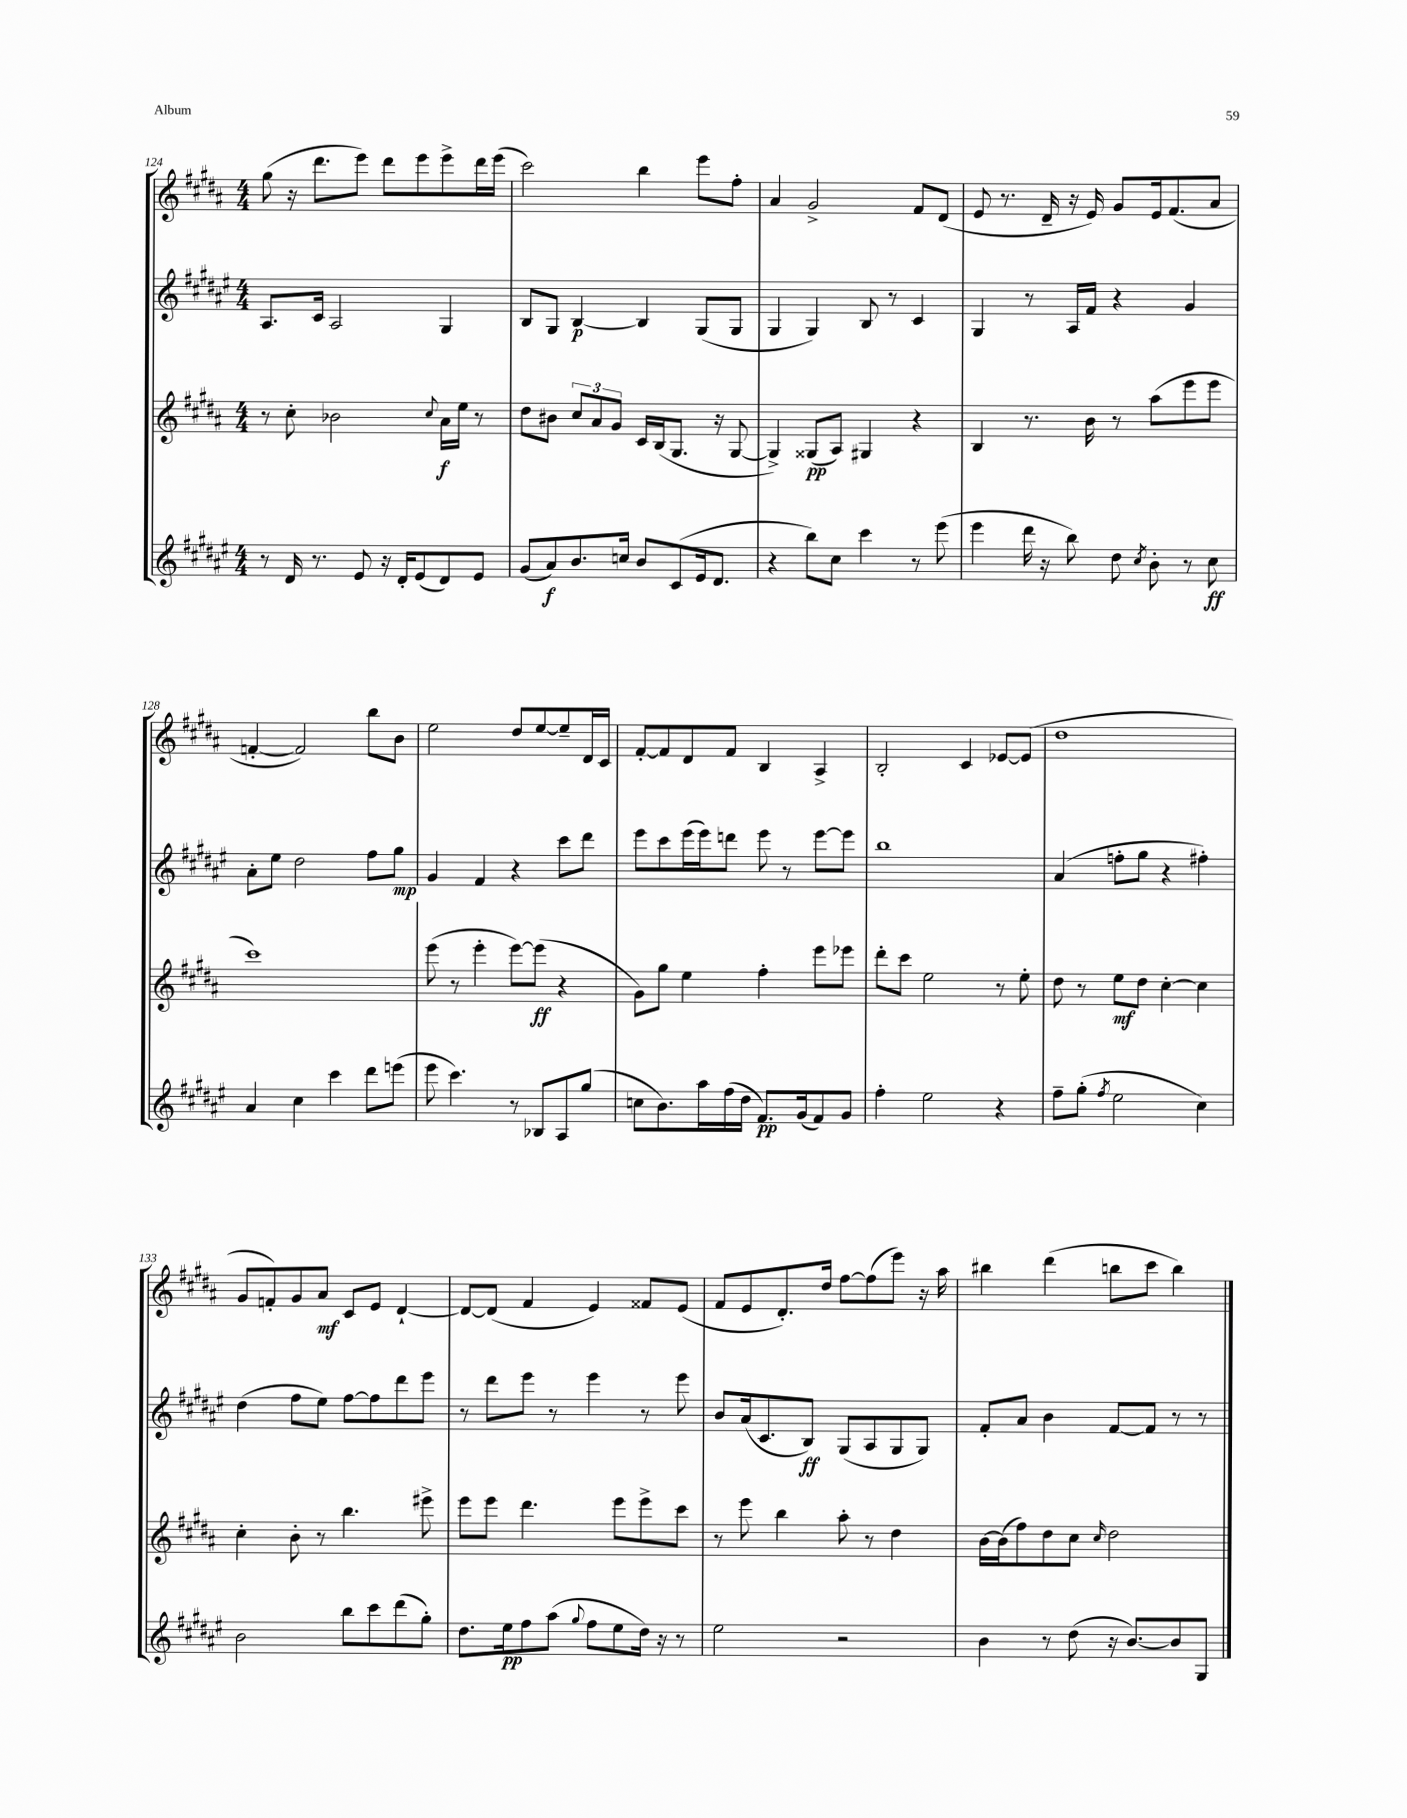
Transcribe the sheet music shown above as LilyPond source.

<<
\new StaffGroup <<
\new Staff = "s0" {
    \clef treble \key b \major \numericTimeSignature \time 4/4
    \autoBeamOff gis''8( r16 dis'''8.[ e'''8]) dis'''8[ e'''8 e'''8-> dis'''16 e'''16]( |
    cis'''2) b''4 e'''8[ fis''8]-. |
    ais'4 gis'2-> fis'8[ dis'8]( |
    e'8 r8. dis'16-- r16 e'16) gis'8[ e'16 fis'8.( ais'8] |
    f'4~-. f'2) b''8[ b'8] |
    e''2 dis''8[ e''8~ e''8-- dis'16 cis'16] |
    fis'8[~-. fis'8 dis'8 fis'8] b4 ais4-> |
    b2-. cis'4 ees'8[~ ees'8]( |
    dis''1 |
    gis'8[ f'8-.) gis'8 ais'8]\mf cis'8[ e'8] dis'4~-! |
    dis'8[~ dis'8]( fis'4 e'4) fisis'8[ e'8]( |
    fis'8[ e'8 dis'8.-.) dis''16] fis''8[~ fis''8( e'''8]) r16 ais''16 |
    bis''4 dis'''4( b''8[ cis'''8] b''4) \bar "|." |
}
\new Staff = "s1" {
    \clef treble \key fis \major \numericTimeSignature \time 4/4
    \autoBeamOff ais8.[ cis'16] ais2 gis4 |
    b8[ gis8] b4~\p b4 gis8[( gis8] |
    gis4 gis4) b8 r8 cis'4 |
    gis4 r8 ais16[ fis'16] r4 gis'4 |
    ais'8[-. eis''8] dis''2 fis''8[ gis''8]\mp |
    gis'4 fis'4 r4 cis'''8[ dis'''8] |
    eis'''8[ cis'''8 eis'''16( eis'''16) d'''8] eis'''8 r8 eis'''8[~ eis'''8] |
    b''1 |
    ais'4( f''8[-. gis''8] r4 fis''4-.) |
    dis''4( fis''8[ eis''8]) fis''8[~ fis''8 dis'''8 eis'''8] |
    r8 dis'''8[ eis'''8] r8 eis'''4 r8 eis'''8 |
    b'8[ ais'16( cis'8. b8]\ff) gis8[( ais8 gis8 gis8]) |
    fis'8[-. ais'8] b'4 fis'8[~ fis'8] r8 r8 \bar "|." |
}
\new Staff = "s2" {
    \clef treble \key b \major \numericTimeSignature \time 4/4
    \autoBeamOff r8 cis''8-. bes'2 \appoggiatura { cis''8 } ais'16[\f e''16] r8 |
    dis''8[ bis'8] \tuplet 3/2 { cis''8[ ais'8 gis'8] } cis'16[ b16( gis8.] r16 gis8~ |
    gis4->) gisis8[\pp( ais8]) gis4 r4 |
    b4 r8. b'16 r8 ais''8[( e'''8 e'''8] |
    cis'''1) |
    e'''8( r8 e'''4-. e'''8[~) e'''8]\ff( r4 |
    gis'8[) gis''8] e''4 fis''4-. e'''8[ ees'''8] |
    dis'''8[-. cis'''8] e''2 r8 e''8-. |
    dis''8 r8 e''8[\mf dis''8] cis''4~-. cis''4 |
    cis''4-. b'8-. r8 b''4. eis'''8-> |
    e'''8[ e'''8] dis'''4. e'''8[ e'''8-> cis'''8] |
    r8 e'''8 b''4 ais''8-. r8 dis''4 |
    b'16[~ b'16( fis''8) dis''8 cis''8] \grace { cis''16 } dis''2 \bar "|." |
}
\new Staff = "s3" {
    \clef treble \key fis \major \numericTimeSignature \time 4/4
    \autoBeamOff r8 dis'16 r8. eis'8 r16 dis'16[-. eis'8( dis'8) eis'8] |
    gis'8[( ais'8\f) b'8. c''16] b'8[ cis'8( eis'16 dis'8.] |
    r4 b''8[) cis''8] cis'''4 r8 eis'''8( |
    eis'''4 dis'''16 r16 b''8) dis''8 \acciaccatura { cis''8 } b'8-. r8 cis''8\ff |
    ais'4 cis''4 cis'''4 dis'''8[ e'''8]( |
    eis'''8 cis'''4.) r8 bes8[ ais8 gis''8]( |
    c''8[ b'8.) ais''16 fis''16( dis''16] fis'8.[\pp) gis'16( fis'8) gis'8] |
    fis''4-. eis''2 r4 |
    fis''8[-- gis''8]-.( \acciaccatura { fis''8 } eis''2 cis''4) |
    b'2 b''8[ cis'''8 dis'''8( gis''8]-.) |
    dis''8.[ eis''16\pp fis''8 ais''8]( \appoggiatura { gis''8 } fis''8[ eis''8 dis''16]) r16 r8 |
    eis''2 r2 |
    b'4 r8 dis''8( r16 b'8.[~) b'8 gis8] \bar "|." |
}
>>
>>
\layout { \context { \Score currentBarNumber = #124 } }
